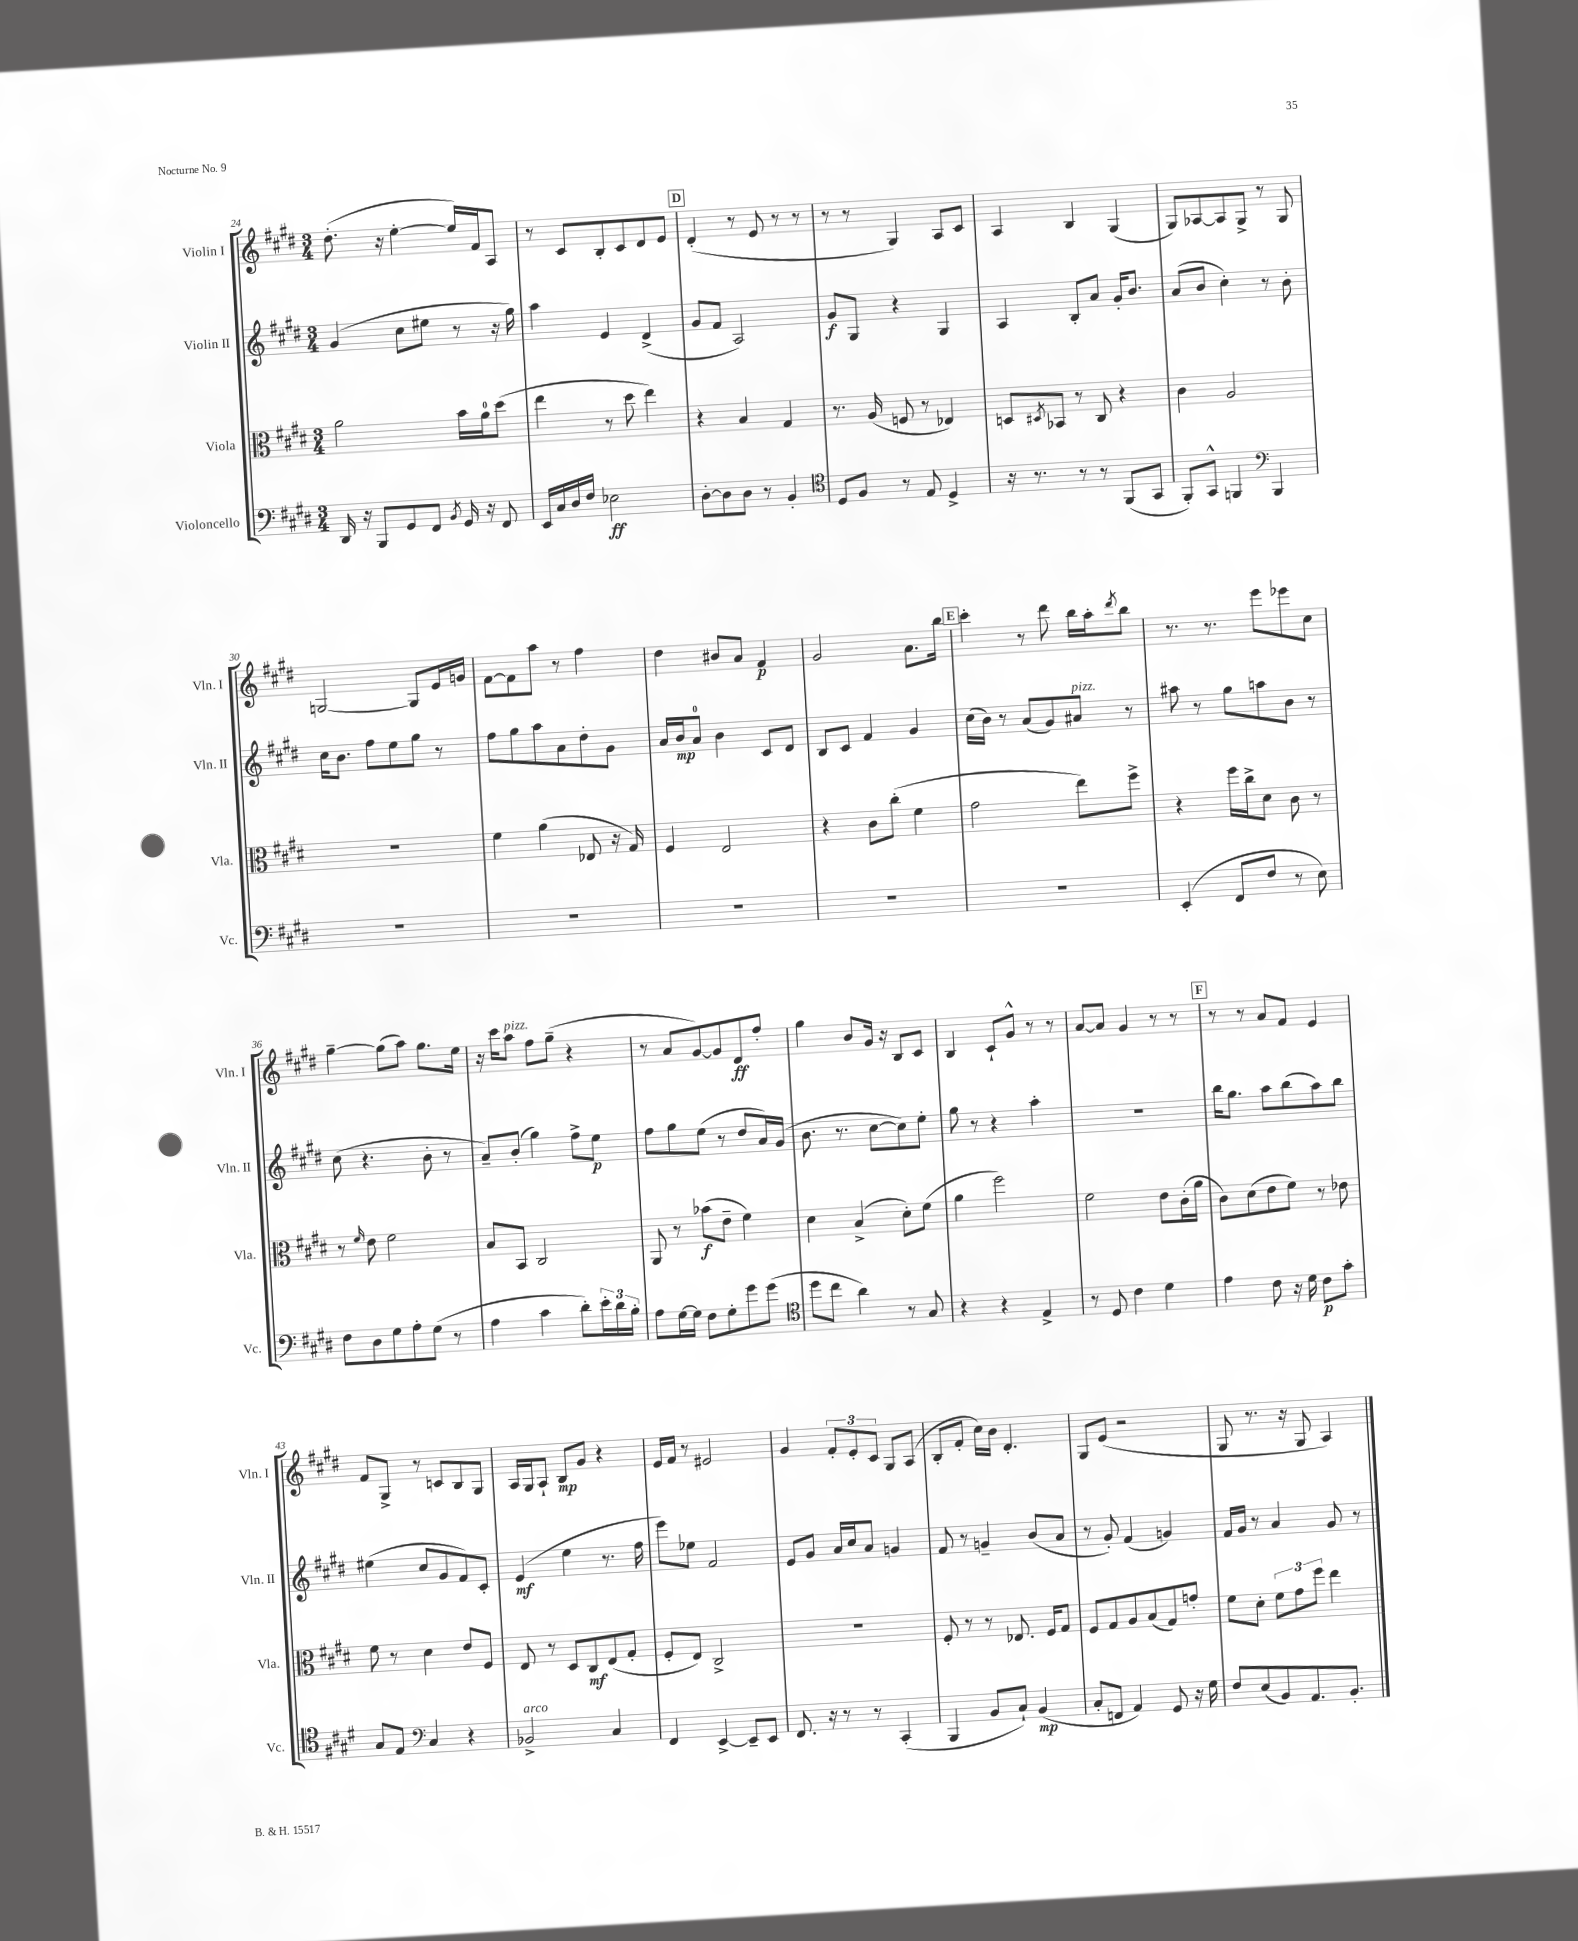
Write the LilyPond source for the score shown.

<<
\new StaffGroup <<
\new Staff = "s0" \with { instrumentName = "Violin I" shortInstrumentName = "Vln. I" } {
    \clef treble \key e \major \numericTimeSignature \time 3/4
    dis''8.-.( r16 e''4~-. e''16) fis'16 a8 |
    r8 cis'8 b8-. cis'8 dis'8 e'8 |
    \mark \markup { \box "D" } dis'4-.( r8 e'8 r8 r8 |
    r8 r8 gis4) a8 cis'8 |
    a4 b4 gis4( |
    gis8) aes8~ aes8 gis8-> r8 gis8 |
    g2~ g8 e'16 g'16 |
    fis'8~ fis'8 a''8 r8 fis''4 |
    dis''4 bis'8 a'8 fis'4\p |
    gis'2 a'8. b''16 |
    \mark \markup { \box "E" } cis'''4-. r8 dis'''8 b''16 a''16-. \acciaccatura { dis'''8 } b''8 |
    r8. r8. e'''8 ees'''8 cis''8 |
    gis''4~-- gis''8( a''8) gis''8. e''16 |
    r16 cis'''16 a''8^\markup { \italic "pizz." } fis''8 gis''8--( r4 |
    r8 a'8 gis'8~) gis'8 dis'8\ff fis''8-. |
    gis''4 b'8 gis'16 r16 b8 cis'8 |
    b4 cis'8-! gis'8-^ r8 r8 |
    a'8~ a'8 gis'4 r8 r8 |
    \mark \markup { \box "F" } r8 r8 a'8 fis'8 e'4 |
    fis'8 gis8-> r8 c'8 b8 gis8 |
    a16 gis16 a8-! b8\mp gis'8 r4 |
    e'16 fis'16 r8 eis'2 |
    gis'4 \tuplet 3/2 { fis'8-. e'8-. cis'8 } gis8 a8( |
    b8-. fis'8-. cis''16) b'16 dis'4.-. |
    gis8 e'8( r2 |
    gis8 r8. r16 gis8 a4) \bar "|." |
}
\new Staff = "s1" \with { instrumentName = "Violin II" shortInstrumentName = "Vln. II" } {
    \clef treble \key e \major \numericTimeSignature \time 3/4
    gis'4( cis''8 eis''8 r8 r16 gis''16) |
    a''4 e'4 dis'4->( |
    \mark \markup { \box "D" } gis'8 fis'8 a2) |
    gis'8\f gis8 r4 gis4 |
    a4 b8-. a'8 gis'16-. b'8. |
    a'8( b'8 cis''4-.) r8 b'8-. |
    cis''16 b'8. fis''8 e''8 gis''8 r8 |
    fis''8 gis''8 a''8 a'8 dis''8-. gis'8 |
    a'16 b'16\mp a'8-0 b'4 cis'8 dis'8 |
    b8 cis'8 fis'4 gis'4 |
    \mark \markup { \box "E" } cis''16( b'16) r8 a'8( gis'8) ais'8^\markup { \italic "pizz." } r8 |
    ais''8 r8 gis''8 a''8 b'8 r8 |
    cis''8( r4. b'8-. r8 |
    a'8--) b'8-.( gis''4) fis''8-> e''8\p |
    fis''8 gis''8 e''8( r8 dis''8 a'16) gis'16( |
    b'8. r8. cis''8~ cis''8) e''8-. |
    gis''8 r8 r4 a''4-. |
    R2. |
    \mark \markup { \box "F" } b''16 gis''8. a''8 b''8( a''8) b''8 |
    eis''4( cis''8 gis'8 fis'8) cis'8-. |
    e'4\mf( e''4 r8. fis''16 |
    e'''8) ees''8 fis'2 |
    e'8 gis'8 a'16 cis''16 a'8 g'4 |
    fis'8 r8 g'4-- b'8( a'8 |
    r8 gis'8-.) fis'4( g'4) |
    fis'16 gis'16 r8 a'4 gis'8 r8 \bar "|." |
}
\new Staff = "s2" \with { instrumentName = "Viola" shortInstrumentName = "Vla." } {
    \clef alto \key e \major \numericTimeSignature \time 3/4
    a'2 b'16 a'16-0 dis''8( |
    e''4 r8 dis''8 e''4) |
    \mark \markup { \box "D" } r4 b4 gis4 |
    r8. a16( f8 r8 ees4) |
    d8 \acciaccatura { dis8 } bes,8 r8 cis8 r4 |
    cis'4 a2 |
    R2. |
    fis'4 a'4( ees8 r16 gis16) |
    fis4 e2 |
    r4 cis'8 cis''8-.( fis'4 |
    \mark \markup { \box "E" } gis'2 e''8) fis''8-> |
    r4 fis''16 cis''16-> dis'8 cis'8 r8 |
    r8 \grace { fis'16 } e'8 fis'2 |
    b8 b,8 cis2 |
    a,8 r8 bes'8\f( e'8-- fis'4) |
    dis'4 b4->( dis'8-.) fis'8( |
    a'4 fis''2) |
    fis'2 e'8 cis'16-.( a'16 |
    \mark \markup { \box "F" } cis'8) dis'8( e'8 fis'8) r8 ees'8 |
    fis'8 r8 dis'4 e'8 fis8 |
    e8 r8 dis8 cis8\mf e8( gis8-. |
    fis8-. e8) cis2-> |
    R2. |
    fis8-. r8 r8 ees8. fis16 gis8 |
    fis8 gis8 a8 b8( gis8) g'8-. |
    fis'8 dis'8-. \tuplet 3/2 { fis'8 gis'8 fis''8 } e''4 \bar "|." |
}
\new Staff = "s3" \with { instrumentName = "Violoncello" shortInstrumentName = "Vc." } {
    \clef bass \key e \major \numericTimeSignature \time 3/4
    dis,16 r16 b,,8 gis,8 fis,8 \acciaccatura { b,8 } gis,16 r16 fis,8 |
    e,16 cis16 dis16 fis16 ees2\ff |
    \mark \markup { \box "D" } dis8~-. dis8 dis8 r8 b,4-. |
    \clef tenor dis8 fis8 r8 e8 dis4-> |
    r16 r8. r8 r8 fis,8( gis,8 |
    fis,8-.) gis,8-^ f,4 \clef bass b,,4 |
    R2. |
    R2. |
    R2. |
    R2. |
    \mark \markup { \box "E" } R2. |
    e,4-.( fis,8 fis8 r8 e8) |
    fis8 dis8 gis8 a8-. gis8( r8 |
    a4 cis'4 dis'8-.) \tuplet 3/2 { e'16-. dis'16 b16-. } |
    a8 gis16~ gis16 fis8 gis8-. gis'8 gis'8( |
    \clef tenor dis''8 cis''8 a'4) r8 gis8 |
    r4 r4 e4-> |
    r8 dis8 cis'4 dis'4 |
    \mark \markup { \box "F" } e'4 cis'8 r16 dis'16 cis'8\p gis'8-. |
    gis8 e8 \clef bass cis4 r4 |
    bes,2->^\markup { \italic "arco" } cis4 |
    fis,4 e,4~-> e,8-- e,8 |
    fis,8. r16 r8 r8 cis,4-.( |
    b,,4 b,8 cis8-!) b,4\mp( |
    cis8-. f,8 a,4) gis,8 r16 gis16 |
    fis8 e8( b,8) a,8. b,8.-. \bar "|." |
}
>>
>>
\layout { \context { \Score currentBarNumber = #24 } }
